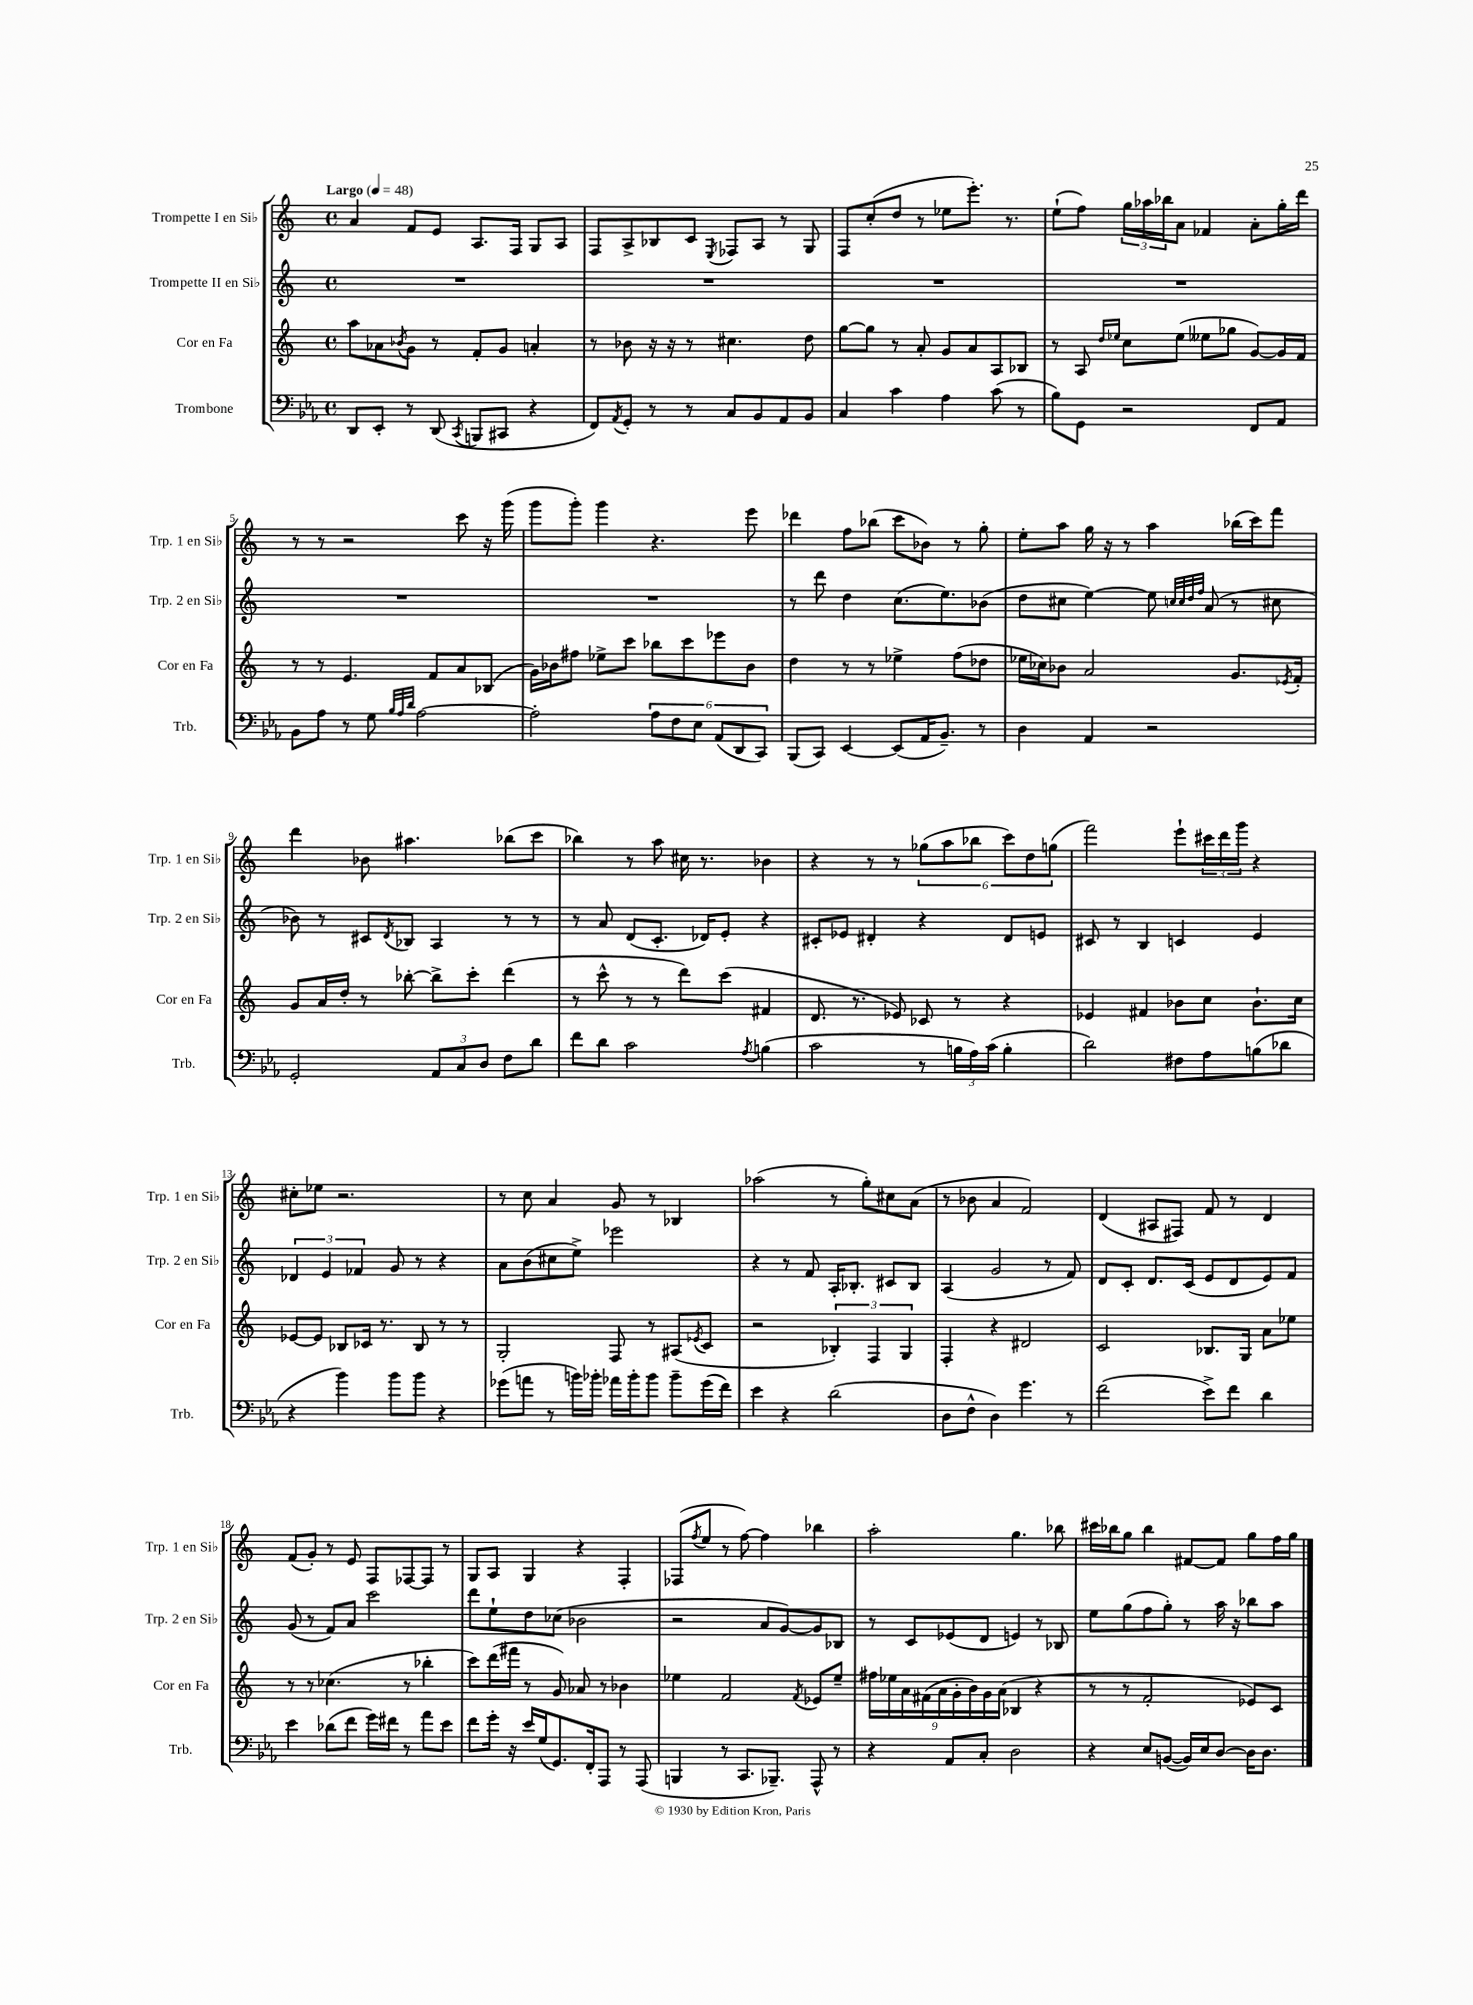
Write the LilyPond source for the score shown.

<<
\new StaffGroup <<
\new Staff = "s0" \with { instrumentName = "Trompette I en Sib" shortInstrumentName = "Trp. 1 en Sib" } {
    \clef treble \key c \major \defaultTimeSignature \time 4/4 \tempo "Largo" 4 = 48
    a'4 f'8 e'8 a8. f16 g8 a8 |
    f8 a8-> bes8 c'8 \acciaccatura { e8 } fes8 a8 r8 g8 |
    f8 c''8-.( d''8 r8 ees''8 e'''8.-.) r8. |
    e''8-!( f''8) \tuplet 3/2 { g''16 aes''16 bes''16 } a'8 fes'4 a'8-. g''16-. d'''16 |
    r8 r8 r2 c'''8 r16 g'''16( |
    g'''8 g'''8-.) g'''4 r4. e'''8 |
    des'''4 f''8 bes''8( c'''8 bes'8) r8 g''8-. |
    e''8-. a''8 g''16 r16 r8 a''4 bes''16( c'''16) f'''8 |
    d'''4 bes'8 ais''4. bes''8( c'''8 |
    bes''4) r8 a''8 cis''16 r8. bes'4 |
    r4 r8 r8 \tuplet 6/4 { ges''8( a''8 bes''8 c'''8) d''8 g''8( } |
    f'''2) e'''8-! \tuplet 3/2 { cis'''16 d'''16 g'''16 } r4 |
    cis''8-. ees''8 r2. |
    r8 c''8 a'4 g'8 r8 bes4 |
    aes''2( r8 g''8-.) cis''8 a'8( |
    r8 bes'8 a'4 f'2) |
    d'4( ais8 fis8) f'8 r8 d'4 |
    f'8( g'8-.) r8 e'8 f8 fes8~ fes8 r8 |
    g8 a8 g4 r4 f4-. |
    fes8( \acciaccatura { f''8 } e''8 r8 f''8~) f''4 bes''4 |
    a''2-. g''4. bes''8 |
    cis'''16 bes''16 g''8 bes''4 fis'8~ fis'8 g''8 f''16 g''16 \bar "|." |
}
\new Staff = "s1" \with { instrumentName = "Trompette II en Sib" shortInstrumentName = "Trp. 2 en Sib" } {
    \clef treble \key c \major \defaultTimeSignature \time 4/4
    R1 |
    R1 |
    R1 |
    R1 |
    R1 |
    R1 |
    r8 d'''8 d''4 c''8.( e''8.) bes'8( |
    d''8 cis''8 e''4~) e''8 \grace { c''32 c''32 d''32 f''32 } a'8( r8 cis''8 |
    bes'8) r8 cis'8 \acciaccatura { d'8 } bes8 a4 r8 r8 |
    r8 a'8 d'8( c'8.-. des'16) e'8-. r4 |
    cis'8-. ees'8 dis'4-. r4 dis'8 e'8 |
    cis'8 r8 b4 c'4 e'4 |
    \tuplet 3/2 { des'4 e'4 fes'4 } g'8 r8 r4 |
    a'8 b'8( cis''8 e''8->) ees'''2 |
    r4 r8 f'8 a16-. bes8.-. cis'8 bes8 |
    a4( g'2 r8 f'8) |
    d'8 c'8-. d'8. c'16( e'8 d'8 e'8) f'8 |
    g'8( r8 f'8) a'8 c'''2 |
    d'''8 e''8-! d''8 ces''8( bes'2 |
    r2 a'8 g'8~) g'8 bes8 |
    r8 c'8 ees'8( d'8 e'4) r8 bes8 |
    e''8 g''8( f''8 g''8-.) r8 a''16 r16 bes''8 a''8 \bar "|." |
}
\new Staff = "s2" \with { instrumentName = "Cor en Fa" shortInstrumentName = "Cor en Fa" } {
    \clef treble \key c \major \defaultTimeSignature \time 4/4
    a''8 aes'8 \acciaccatura { bes'8 } g'8 r8 f'8-. g'8 a'4-. |
    r8 bes'8 r16 r16 r8 cis''4. d''8 |
    g''8~ g''8 r8 a'8-. g'8 a'8 a8 bes8 |
    r8 a8 \grace { d''16 ees''16 } c''8 ees''8( eeses''8 ges''8 g'8~) g'16 f'16 |
    r8 r8 e'4. f'8 a'8 bes8( |
    g'16) bes'16 fis''8 ees''8-> c'''8 bes''8 c'''8 ees'''8 bes'8 |
    d''4 r8 r8 ees''4-> f''8( des''8 |
    ees''16 ces''16) bes'8 a'2 g'8. \acciaccatura { ees'8 } f'16-. |
    g'8 a'16 d''16-. r8 bes''8~-. bes''8-> c'''8-. d'''4( |
    r8 c'''8-^ r8 r8 d'''8) c'''8( fis'4 |
    d'8. r8. ees'8) ces'8 r8 r4 |
    ees'4 fis'4 bes'8 c''8 bes'8.-! c''16 |
    ees'8~ ees'8 bes8 ces'16 r8. bes8 r8 r8 |
    g2-. f8 r8 ais8( \acciaccatura { ees'8 } c'8 |
    r2 \tuplet 3/2 { bes4-.) f4 g4 } |
    f4-. r4 dis'2 |
    c'2 bes8. g16 a'8 ees''8 |
    r8 r8 ces''4.( r8 bes''4-. |
    c'''8) d'''16( fis'''16 r8 g'8) aes'8 r8 bes'4 |
    ees''4 f'2 \acciaccatura { f'8 } ees'8 ees''8-- |
    \tuplet 9/8 { fis''16 ees''16 a'16 fis'16( a'16 g'16-. b'16) g'16 a'16( } bes4 r4 |
    r8 r8 f'2-. ees'8) c'8 \bar "|." |
}
\new Staff = "s3" \with { instrumentName = "Trombone" shortInstrumentName = "Trb." } {
    \clef bass \key ees \major \defaultTimeSignature \time 4/4
    d,8 ees,8-. r8 d,8( \acciaccatura { c,8 } b,,8 cis,8 r4 |
    f,8) \acciaccatura { aes,8 } g,8-. r8 r8 c8 bes,8 aes,8 bes,8 |
    c4 c'4 aes4 c'8( r8 |
    bes8) g,8 r2 f,8 aes,8 |
    bes,8 aes8 r8 g8 \grace { bes32 aes32 d'32 } aes2~ |
    aes2-. \tuplet 6/4 { aes8 f8 ees8 aes,8( d,8 c,8) } |
    bes,,8( c,8) ees,4~ ees,8( aes,16 bes,8.--) r8 |
    d4 aes,4 r2 |
    g,2-. \tuplet 3/2 { aes,8 c8 d8 } f8 d'8 |
    f'8 d'8 c'2 \acciaccatura { aes8 } b4( |
    c'2 r8 \tuplet 3/2 { b16 aes16) c'16( } b4-. |
    d'2) fis8 aes8 b8( des'8 |
    r4 bes'4) bes'8 bes'8 r4 |
    ges'8( a'8 r8 b'16) bes'16-. aes'16 bes'16-. bes'8 bes'8-- ges'16( f'16) |
    ees'4 r4 d'2( |
    d8 f8-^ d4) g'4. r8 |
    f'2( ees'8->) f'8 d'4 |
    ees'4 des'8( f'8 g'16) fis'16 r8 aes'8 ees'8 |
    f'8 g'16-. r16 ees'16 g16( g,8.) f,16-. aes,,8 r8 aes,,8( |
    b,,4 r8 c,8. bes,,8.--) aes,,8-^ r8 |
    r4 aes,8 c8-. d2 |
    r4 ees8 b,8~( b,16) ees16 d8~ d16 d8. \bar "|." |
}
>>
>>
